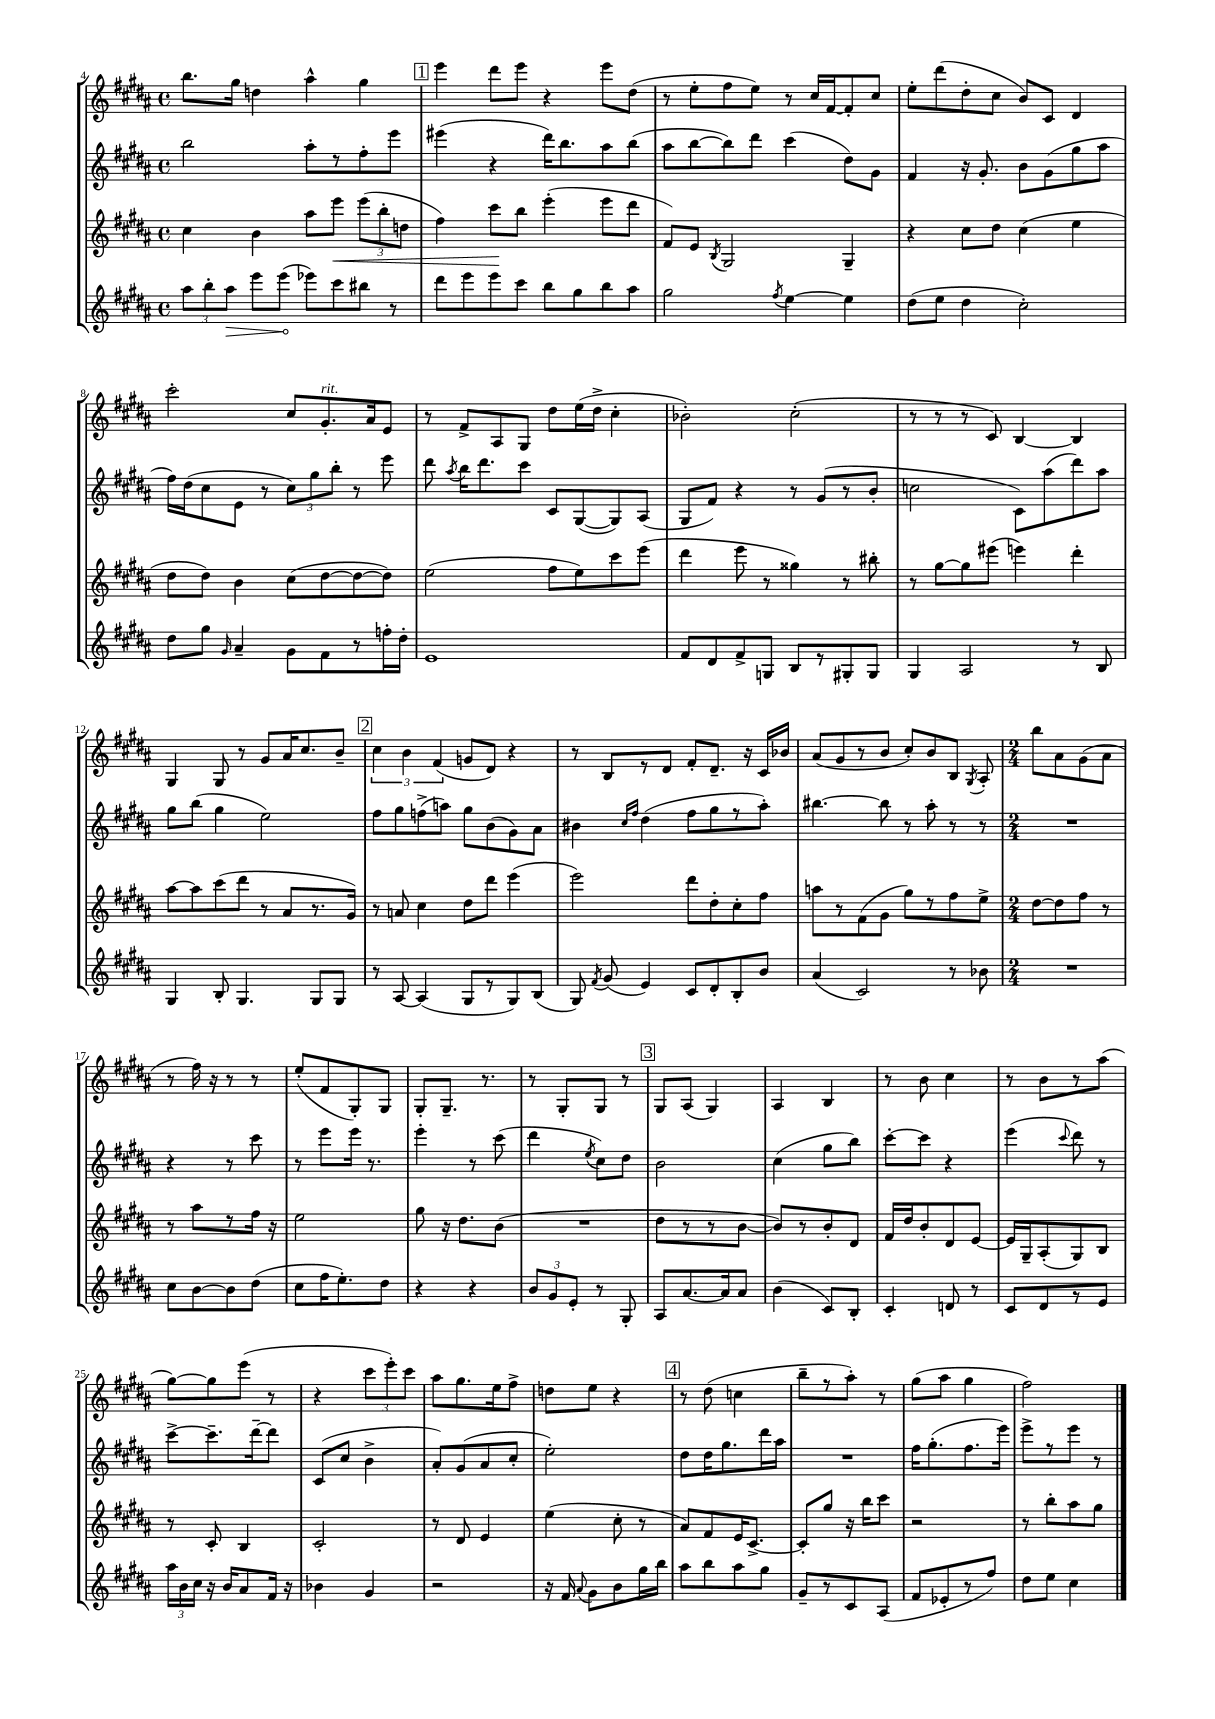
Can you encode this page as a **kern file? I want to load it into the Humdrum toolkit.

**kern	**kern	**kern	**kern
*staff4	*staff3	*staff2	*staff1
*clefG2	*clefG2	*clefG2	*clefG2
*k[f#c#g#d#a#]	*k[f#c#g#d#a#]	*k[f#c#g#d#a#]	*k[f#c#g#d#a#]
*M4/4	*M4/4	*M4/4	*M4/4
*met(c)	*met(c)	*met(c)	*met(c)
12aa#\L	4cc#\	2bb\	8.bb\L
12bb'\	.	.	.
12aa#\J	.	.	.
.	.	.	16gg#\Jk
8eee\L	4b\	.	4dd\
(8eee\J	.	.	.
8eee-\L)	8aa#\L	8aa#'\L	4aa#^^\
8ccc#\	8eee\J	8r	.
8bb#\J	(12eee\L	8ff#'\	4gg#\
.	12bb'\	.	.
8r	.	8eee\J	.
.	12dd\J	.	.
=	=	=	=
8ddd#\L	4ff#\)	(4eee#\	4eee\
8eee\	.	.	.
8eee\	8ccc#\L	4r	8ddd#\L
8ccc#\J	8bb\J	.	8eee\J
8bb\L	(4eee'\	16ddd#\LK)	4r
.	.	8.bb\	.
8gg#\	.	.	.
8bb\	8eee\L	8aa#\	8eee\L
8aa#\J	8ddd#\J	(8bb\J	(8dd#\J
=	=	=	=
2gg#\	8f#/L)	8aa#\L	8r
.	8e/J	[8bb\	8ee'\L
.	8qB/	.	.
.	2G#/	8bb\])	8ff#\
.	.	8ddd#\J	8ee\J)
8qff#/	.	.	.
[4ee\	.	(4ccc#\	8r
.	.	.	16cc#/LL
.	.	.	[16f#/J
4ee\]	4G#~/	8dd#\L)	8f#'/]
.	.	8g#\J	8cc#/J
=	=	=	=
(8dd#\L	4r	4f#/	8ee'\L
8ee\J	.	.	(8ddd#\
4dd#\	8cc#\L	16r	8dd#'\
.	.	8.g#'/	.
.	8dd#\J	.	8cc#\J
2cc#'\)	(4cc#\	8b\L	8b/L)
.	.	(8g#\	8c#/J
.	4ee\	8gg#\	4d#/
.	.	8aa#\J	.
=	=	=	=
8dd#\L	8dd#\L	16ff#\LL)	2ccc#'\
.	.	(16dd#\J	.
8gg#\J	8dd#\J)	8cc#\	.
16qqg#/	.	.	.
4a#~/	4b\	8e\J	.
.	.	8r	.
8g#\L	(8cc#\L	12cc#\L)	8cc#/L
.	.	12gg#\	.
8f#\	[8dd#\	.	8.g#'/
.	.	12bb'\J	.
8r	8dd#\_	8r	.
.	.	.	16a#/k
16ff'\L	8dd#\]J)	8eee\	8e/J
16dd#'\JJ	.	.	.
=	=	=	=
1e	(2ee\	8ddd#\	8r
.	.	8qaa#/	.
.	.	16bb\LK	8f#^/L
.	.	8.ddd#\	.
.	.	.	8A#/
.	.	8ccc#\J	8G#/J
.	8ff#\L	8c#/L	8dd#\L
.	8ee\)	([8G#/	(16ee\L
.	.	.	16dd#^\JJ
.	8ccc#\	8G#/])	4cc#'\
.	(8eee\J	(8A#/J	.
=	=	=	=
8f#/L	4ddd#\	8G#/L	2b-'\)
8d#/	.	8f#/J)	.
8f#^/	8eee\	4r	.
8G/J	8r	.	.
8B/L	4gg##\)	8r	(2cc#'\
8r	.	(8g#/L	.
8G#'/	8r	8r	.
8G#/J	8bb#'\	8b'/J	.
=	=	=	=
4G#/	8r	2cc\	8r
.	[8gg#\L	.	8r
2A#/	8gg#\]	.	8r
.	(8eee#\J	.	8c#/)
.	4eee\)	8c#\L)	[4B/
.	.	(8aa#\	.
8r	4ddd#'\	8ddd#\)	4B/]
8B/	.	8aa#\J	.
=	=	=	=
4G#/	[8aa#\L	8gg#\L	4G#/
.	8aa#\]	(8bb\J	.
8B'/	(8ccc#\	4gg#\	8G#/
4.G#/	8ddd#\J	.	8r
.	8r	2ee\)	8g#/L
.	8a#/L	.	16a#/K
.	.	.	8.cc#/
8G#/L	8.r	.	.
8G#/J	.	.	8b~/J
.	16g#/Jk)	.	.
=	=	=	=
8r	8r	8ff#\L	6cc#\
[8A#/	8a/	8gg#\	.
.	.	.	6b\
(4A#/]	4cc#\	(8ff^\	.
.	.	.	(6f#/
.	.	8aa\J)	.
8G#/L	8dd#\L	8gg#\L	8g/L
8r	8ddd#\J	(8b\	8d#/J)
8G#/)	(4eee\	8g#\)	4r
(8B/J	.	8a#\J	.
=	=	=	=
8G#/)	2eee\)	4b#\	8r
8qf#/	.	.	.
(8g#/	.	.	8B/L
.	.	16qqcc#/LL	.
.	.	16qqff#/JJ	.
4e/)	.	(4dd#\	8r
.	.	.	8d#/J
8c#/L	8ddd#\L	8ff#\L	8f#'/L
8d#'/	8dd#'\	8gg#\	8.d#~/J
8B'/	8cc#'\	8r	.
.	.	.	16r
8b/J	8ff#\J	8aa#'\J)	16c#/LL
.	.	.	16b-/JJ
=	=	=	=
(4a#/	8aa\L	[4.bb#\	(8a#/L
.	8r	.	8g#/
2c#/)	(8f#\	.	8r
.	8g#\J	8bb#\]	8b/J
.	8gg#\L)	8r	8cc#'/L)
.	8r	8aa#'\	8b/
8r	8ff#\	8r	8B/J
.	.	.	8qG#/
8b-\	8ee^\J	8r	8A#'/
=	=	=	=
*M2/4	*M2/4	*M2/4	*M2/4
2r	[8dd#\L	2r	8bb\L
.	8dd#\]	.	8a#\
.	8ff#\J	.	(8g#\
.	8r	.	8a#\J
=	=	=	=
8cc#\L	8r	4r	8r
[8b\	8aa#\L	.	16ff#\)
.	.	.	16r
8b\]	8r	8r	8r
(8dd#\J	16ff#\Jk	8ccc#\	8r
.	16r	.	.
=	=	=	=
8cc#\L	2ee\	8r	(8ee'/L
16ff#\K	.	8eee\L	8f#/
8.ee'\)	.	.	.
.	.	16eee\Jk	8G#'/)
.	.	8.r	.
8dd#\J	.	.	8G#/J
=	=	=	=
4r	8gg#\	4eee'\	8G#'/L
.	16r	.	8.G#~/J
.	8.dd#\L	.	.
4r	.	8r	.
.	.	.	8.r
.	(8b\J	(8ccc#\	.
=	=	=	=
12b/L	2r	4ddd#\	8r
12g#/	.	.	.
.	.	.	8G#'/L
12e'/J	.	.	.
.	.	8qee/	.
8r	.	8cc#\L)	8G#/J
8G#'/	.	8dd#\J	8r
=	=	=	=
8A#/L	8dd#\L	2b\	8G#/L
[8.a#/	8r	.	(8A#/J
.	8r	.	4G#/)
16a#/]k	.	.	.
8a#/J	[8b\J	.	.
=	=	=	=
(4b\	8b/]L)	(4cc#\	4A#/
.	8r	.	.
8c#/L)	8b'/	8gg#\L	4B/
8B'/J	8d#/J	8bb\J)	.
=	=	=	=
4c#'/	16f#/LL	[8ccc#'\L	8r
.	16dd#/J	.	.
.	8b'/	8ccc#\]J	8b\
8d/	8d#/	4r	4cc#\
8r	[8e/J	.	.
=	=	=	=
8c#/L	16e/]LL	(4eee\	8r
.	16G#~/J	.	.
8d#/	(8A#'/	.	8b\L
.	.	8qqccc#/	.
8r	8G#/)	8ddd#\)	8r
8e/J	8B/J	8r	(8aa#\J
=	=	=	=
24aa#\LL	8r	[8ccc#^\L	[8gg#\L)
24b\	.	.	.
24cc#\JJ	.	.	.
16r	8c#'/	8.ccc#~\]	8gg#\]
16b/LK	.	.	.
8a#/	4B/	.	(8eee\J
.	.	[16ddd#~\k	.
16f#/Jk	.	8ddd#\]J	8r
16r	.	.	.
=	=	=	=
4b-\	2c#'/	(8c#/L	4r
.	.	8cc#/J	.
4g#/	.	4b^\	12ccc#\L
.	.	.	12eee'\)
.	.	.	12ccc#\J
=	=	=	=
2r	8r	8a#'/L)	8aa#\L
.	8d#/	(8g#/	8.gg#\
.	4e/	8a#/	.
.	.	.	16ee\k
.	.	8cc#'/J	8ff#^\J
=	=	=	=
16r	(4ee\	2ee'\)	8dd\L
16f#/	.	.	.
8qqa#/	.	.	.
8g#\L	.	.	8ee\J
8b\	8cc#'\	.	4r
16gg#\L	8r	.	.
16bb\JJ	.	.	.
=	=	=	=
8aa#\L	8a#/L)	8dd#\L	8r
8bb\	8f#/	16dd#\K	(8dd#\
.	.	8.gg#\	.
8aa#\	16e/K	.	4cc\
.	[8.c#^/J	.	.
8gg#\J	.	16ddd#\L	.
.	.	16aa#\JJ	.
=	=	=	=
8g#~/L	8c#'/]L	2r	8bb~\L
8r	8gg#/J	.	8r
8c#/	16r	.	8aa#'\J)
.	16bb\LK	.	.
(8A#/J	8ccc#\J	.	8r
=	=	=	=
8f#/L	2r	16ff#\LK	(8gg#\L
.	.	(8.gg#'\	.
8e-'/	.	.	8aa#\J
8r	.	8.ff#\	4gg#\
8ff#/J)	.	.	.
.	.	16eee\Jk)	.
=	=	=	=
8dd#\L	8r	8eee^\L	2ff#\)
8ee\J	8bb'\L	8r	.
4cc#\	8aa#\	8eee\J	.
.	8gg#\J	8r	.
==	==	==	==
*-	*-	*-	*-
